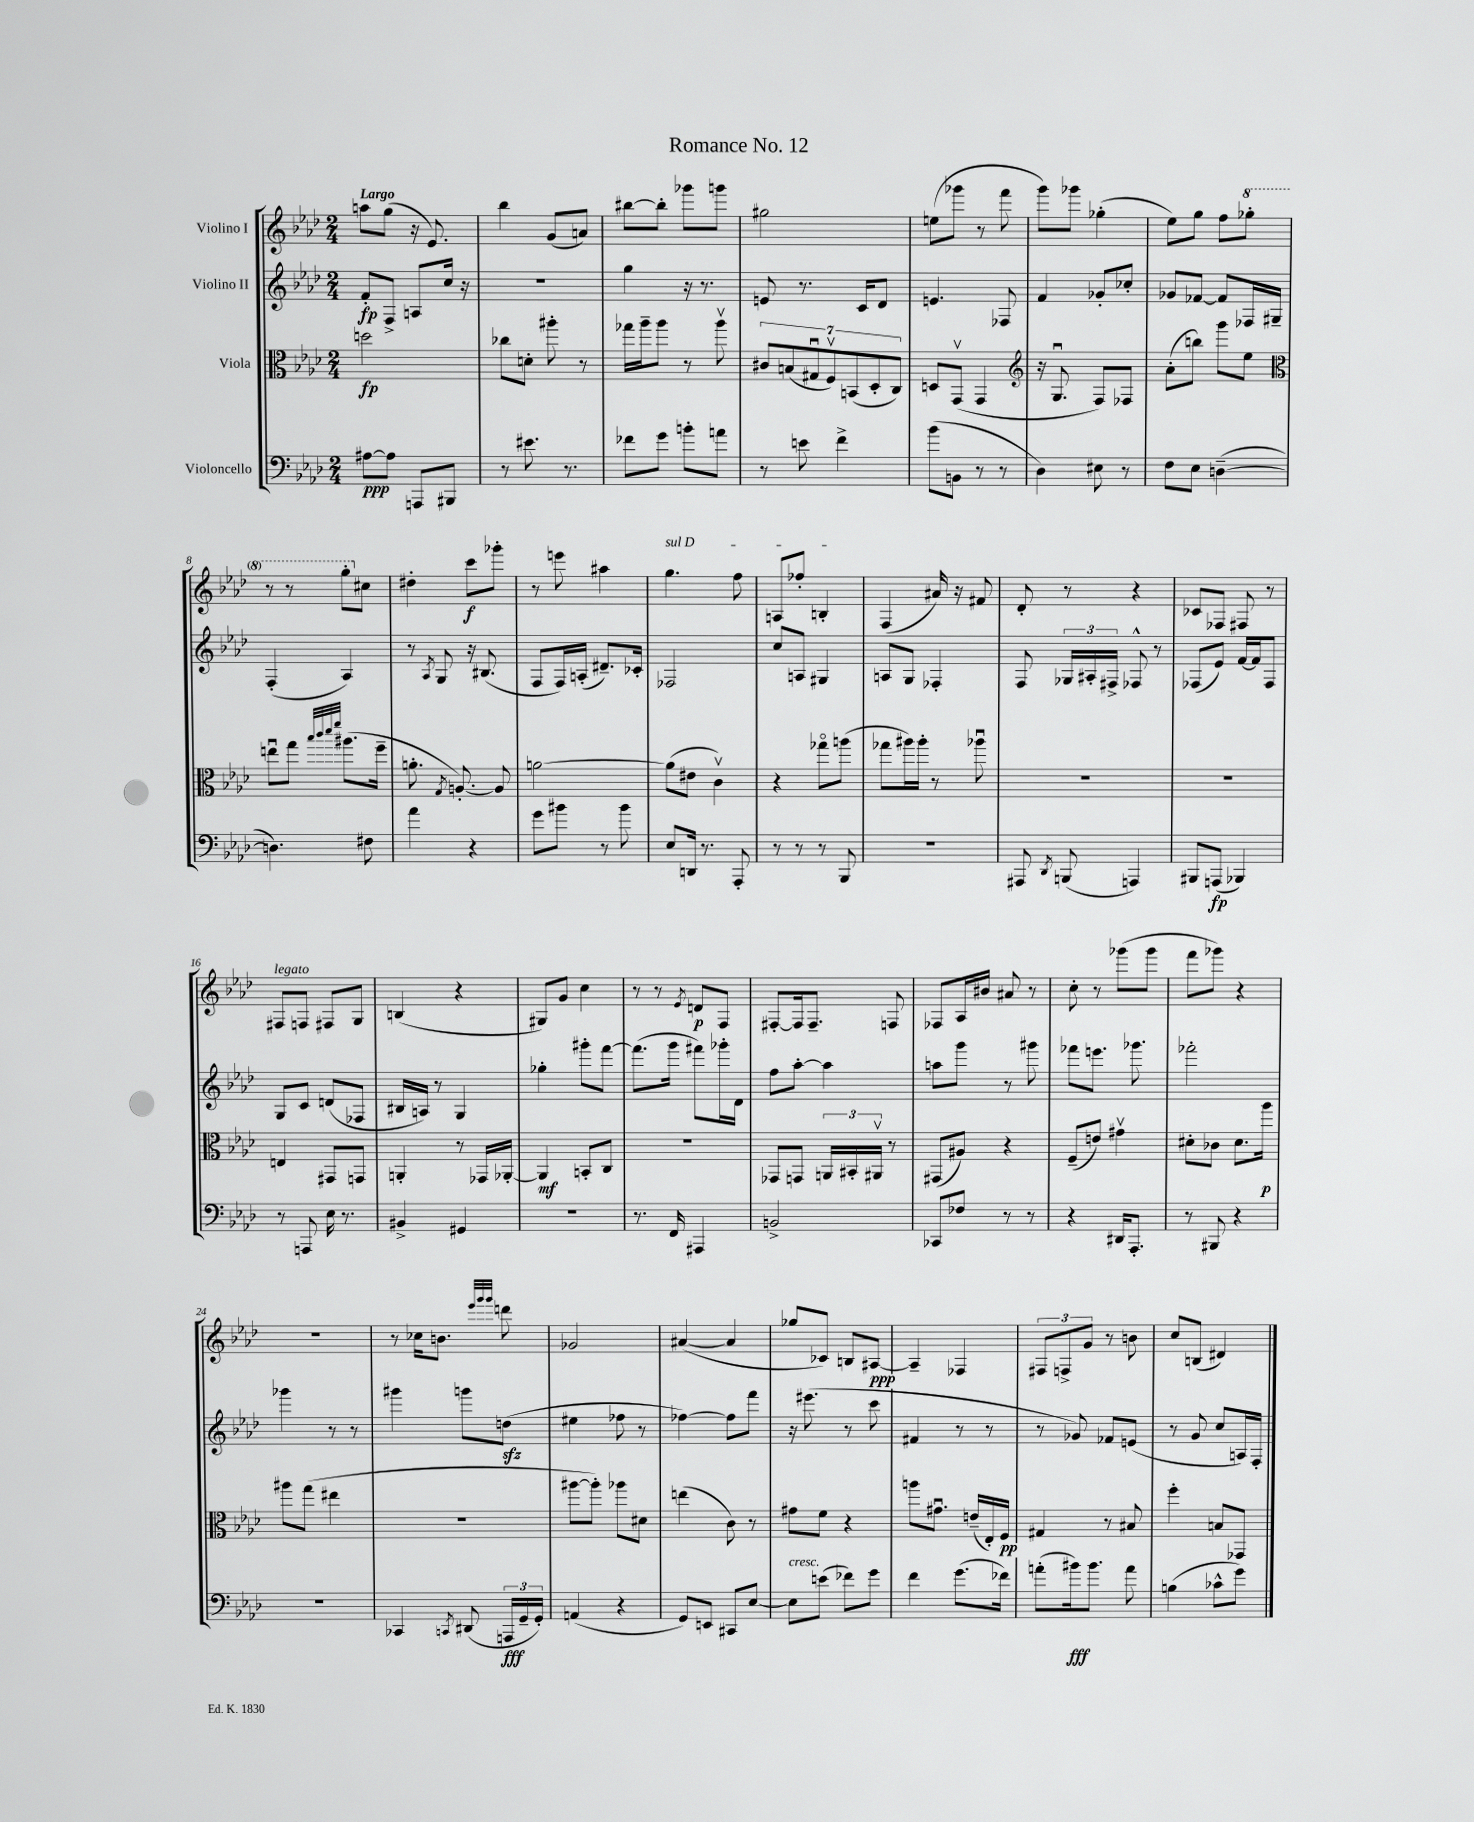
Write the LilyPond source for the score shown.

\header { title = "Romance No. 12" }
<<
\new StaffGroup <<
\new Staff = "s0" \with { instrumentName = "Violino I" } {
    \clef treble \key aes \major \numericTimeSignature \time 2/4 \tempo "Largo"
    \autoBeamOff a''8[ g''8]( r16 ees'8.) |
    bes''4 g'8[( a'8]) |
    bis''8[~ bis''8]-. ges'''8[ g'''8] |
    gis''2 |
    e''8[( ges'''8] r8 f'''8 |
    g'''8[) ges'''8] ges''4-.( |
    ees''8[) g''8] f''8[ \ottava #1 ges'''8]-. |
    r8 r8 g'''8[-. \ottava #0 cis''8] |
    dis''4-. c'''8[\f ges'''8]-. |
    r8 e'''8 ais''4 |
    \once \override TextSpanner.bound-details.left.text = \markup { \italic "sul D" } g''4.\startTextSpan f''8 |
    a8[ fes''8]-. b4-.\stopTextSpan |
    f4( ais'16) r16 fis'8 |
    des'8-. r8 r4 |
    ces'8[ fes8] fis8 r8 |
    fis8[^\markup { \italic "legato" } f8] fis8[ g8] |
    b4( r4 |
    gis8[) g'8] c''4 |
    r8 r8 \acciaccatura { ees'8 } d'8[\p f8] |
    fis8[~-. fis16 fis8.]-- f8 |
    fes8[ aes16 bis'16] ais'8 r8 |
    c''8-. r8 ges'''8[( ges'''8] |
    f'''8[ ges'''8]) r4 |
    R2 |
    r8 ces''16[ b'8.] \grace { ees'''32[ g'''32 g'''32] } d'''8 |
    ges'2 |
    ais'4~( ais'4 |
    ges''8[ ces'8]) b8[ ais8]~\ppp |
    ais4-- fes4 |
    \tuplet 3/2 { fis8[ f8-> g'8] } r8 b'8 |
    c''8[ b8]( dis'4) \bar "|." |
}
\new Staff = "s1" \with { instrumentName = "Violino II" } {
    \clef treble \key aes \major \numericTimeSignature \time 2/4
    \autoBeamOff f'8[-.\fp f8]-> a8[ c''16] r16 |
    r2 |
    g''4 r16 r8. |
    e'8 r8. c'16[ des'8] |
    e'4. fes8 |
    f'4 ges'8[-. ces''8]-. |
    ges'8[ fes'8]~ fes'8[ fes16 gis16]-- |
    f4-.( aes4) |
    r8 \acciaccatura { aes8 } g8 r16 bis8.( |
    f8[ f16) a16]-.( dis'8.[--) ces'16]-. |
    fes2 |
    c''8[ a8] gis4 |
    a8[ g8] fes4-. |
    f8 \tuplet 3/2 { ges16[ ais16-. fis16]-> } fes8-^ r8 |
    fes8[( ees'8]) f'16[~ f'16 fes8] |
    g8[ c'8] d'8[( fes8] |
    bis16[ a16]) r8 g4 |
    ges''4-. gis'''8[-. f'''8]~ |
    f'''8.[( g'''16] fis'''8[) ges'''16-. des'16] |
    f''8[ aes''8]~-. aes''4 |
    a''8[ g'''8] r8 gis'''8 |
    fes'''8[ e'''8.] ges'''8. |
    fes'''2-. |
    ges'''4 r8 r8 |
    gis'''4 g'''8[ d''8]\sfz( |
    eis''4 fes''8 r8 |
    fes''4~) fes''8[ f'''8] |
    r16 eis'''8.( r8 c'''8 |
    fis'4 r8 r8 |
    r8 ges'8) fes'8[ e'8]( |
    r8 g'8 c''8[ a16) f16]-. \bar "|." |
}
\new Staff = "s2" \with { instrumentName = "Viola" } {
    \clef alto \key aes \major \numericTimeSignature \time 2/4
    \autoBeamOff d''2\fp |
    ces''8[ d'8]-. ais''8-. r8 |
    ges''16[ aes''16-- aes''8] r8 aes''8\upbow |
    \tuplet 7/4 { cis'8[ b8( gis8\downbow f8\upbow) b,8( des8-. c8]) } |
    d8[ g,8]\upbow( g,4 |
    \clef treble r16 g8.\downbow f8[) fes8] |
    aes'8[-.( b''8]) g'''8[ ees''8] |
    \clef alto e''8[\downbow g''8] \grace { bes''32[ c'''32 des'''32 f'''32] } ais''8.[( f''16]-- |
    a'8.-. \acciaccatura { g8 } a8.~-.) a8 |
    a'2~ |
    a'8[( eis'8] c'4\upbow) |
    r4 ges''8[\flageolet a''8]( |
    ges''8[ ais''16) ais''16]-. r8 aes''8\downbow |
    R2 |
    R2 |
    e4 gis,8[ g,8] |
    a,4-. r8 ges,16[ aes,16]~-. |
    aes,4\mf b,8[-. c8] |
    r2 |
    ges,8[ g,8] \tuplet 3/2 { a,16[ bis,16-. ais,16]\upbow } r8 |
    gis,8[( ais8]) r4 |
    f8[--( e'8]) gis'4\upbow |
    dis'8[-. ces'8] dis'8.[ aes''16]\p |
    ais''8[ g''8]( eis''4 |
    r2 |
    ais''8[~ ais''8]-.) aes''8[ dis'8] |
    e''4( c'8) r8 |
    gis'8[ f'8] r4 |
    a''8[ gis'8.]\downbow e'16[--( ees16-.) f16]\pp |
    gis4 r8 bis8 |
    f''4-. b8[ ges,8] \bar "|." |
}
\new Staff = "s3" \with { instrumentName = "Violoncello" } {
    \clef bass \key aes \major \numericTimeSignature \time 2/4
    \autoBeamOff ais8[~\ppp ais8] a,,8[ bis,,8] |
    r8 eis'8. r8. |
    fes'8[ g'8] b'8[-. a'8] |
    r8 e'8 f'4-> |
    bes'8[( b,8] r8 r8 |
    des4) eis8 r8 |
    f8[ ees8] d4~--( |
    d4.) fis8 |
    aes'4 r4 |
    g'8[ bis'8] r8 bis'8 |
    ees8[ d,16] r8. aes,,8-. |
    r8 r8 r8 bes,,8 |
    R2 |
    ais,,8 \acciaccatura { des,8 } b,,8( a,,4) |
    bis,,8[ a,,8]\fp( bes,,4) |
    r8 a,,8 ees16 r8. |
    bis,4-> gis,4 |
    r2 |
    r8. f,16 ais,,4 |
    b,2-> |
    ces,8[ fes8] r8 r8 |
    r4 dis,16[ aes,,8.]-. |
    r8 bis,,8 r4 |
    R2 |
    ces,4 \acciaccatura { c,8 } dis,8( \tuplet 3/2 { a,,16[\fff g,16-- g,16]-.) } |
    a,4( r4 |
    g,8[) e,8] cis,8[ ees8]~ |
    ees8[^\markup { \italic "cresc." } e'8]( fes'8[) g'8] |
    f'4 g'8.[( fes'16]) |
    a'8[-.( bis'16\fff) bis'8.] a'8 |
    b4( ces'8[-^ g'8]) \bar "|." |
}
>>
>>
